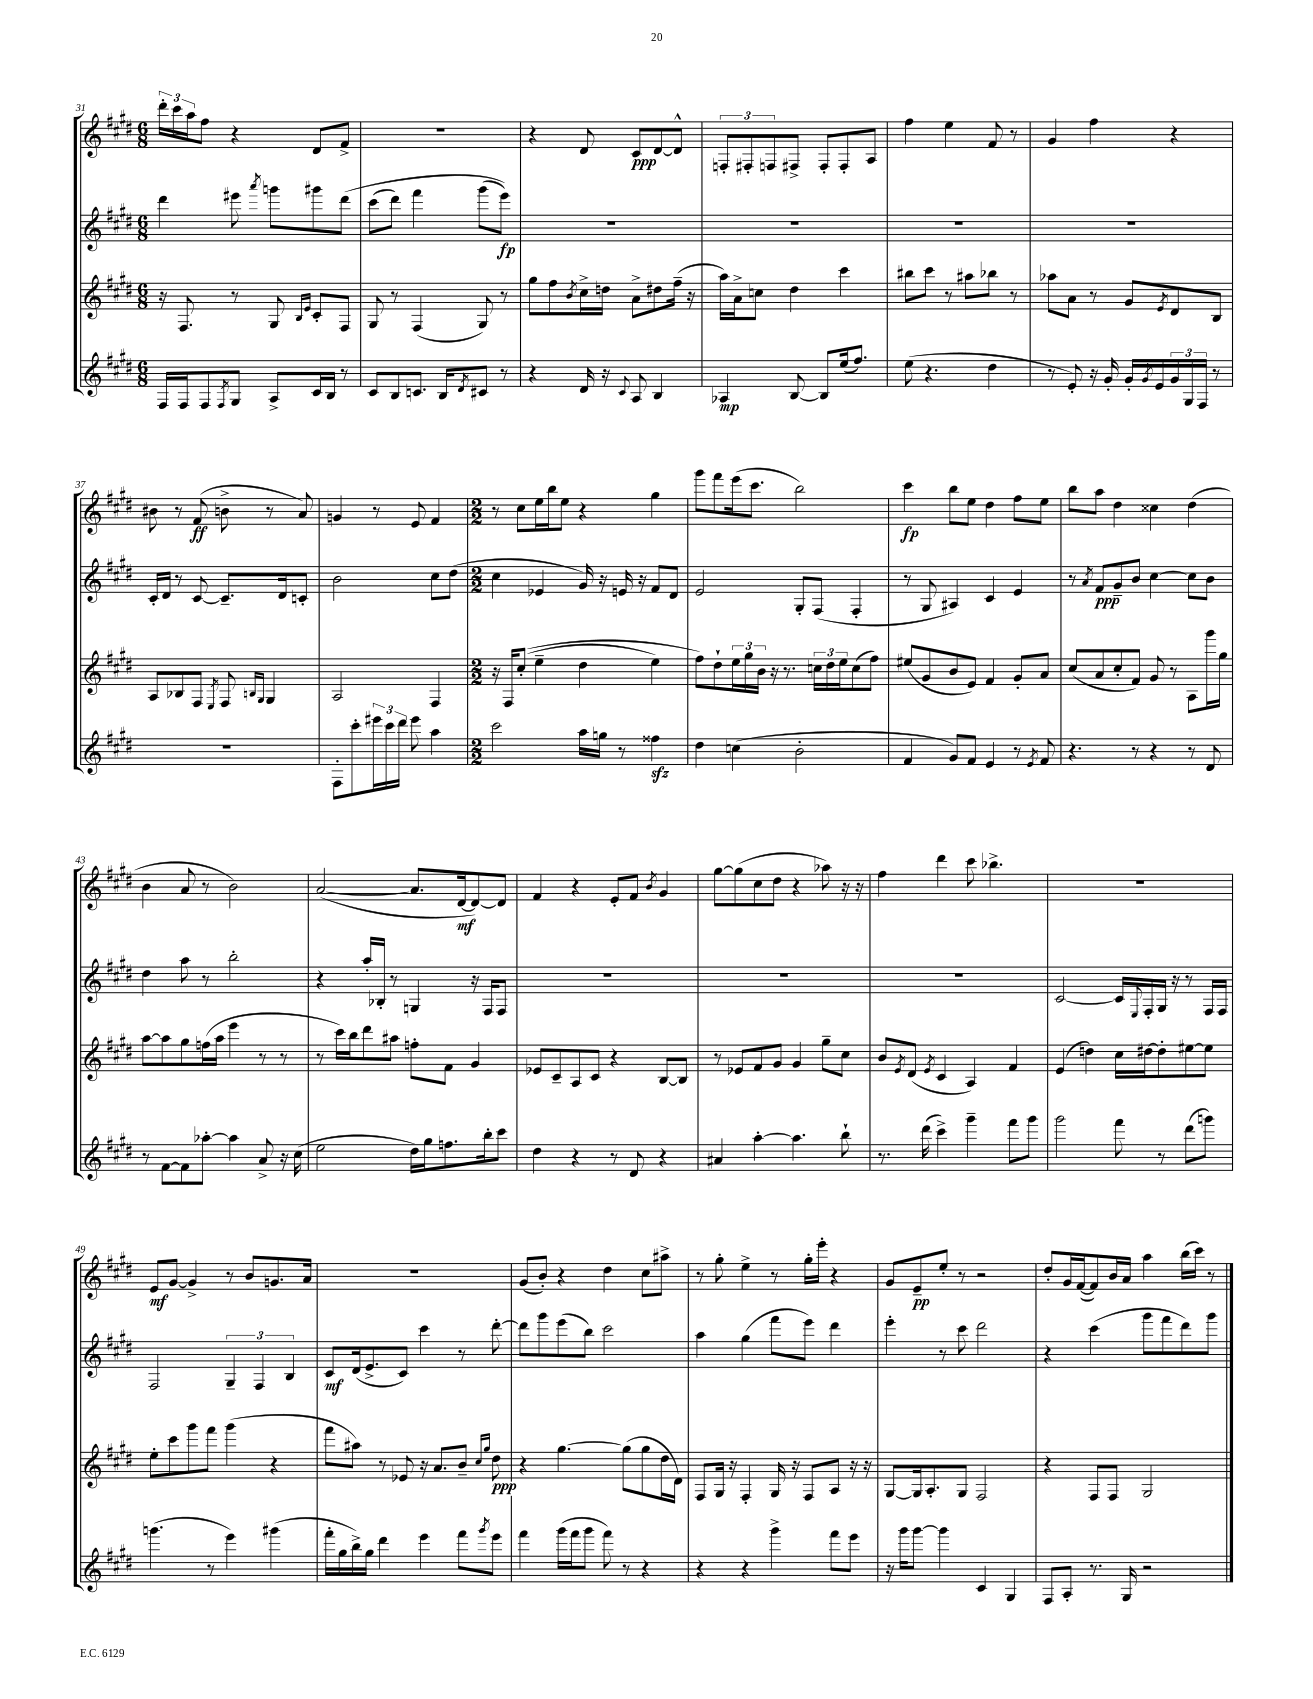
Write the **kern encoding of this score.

**kern	**kern	**kern	**kern
*staff4	*staff3	*staff2	*staff1
*clefG2	*clefG2	*clefG2	*clefG2
*k[f#c#g#d#]	*k[f#c#g#d#]	*k[f#c#g#d#]	*k[f#c#g#d#]
*M6/8	*M6/8	*M6/8	*M6/8
16F#	16r	4ddd#	24ddd#'
.	.	.	24ccc#
16F#	8.F#	.	.
.	.	.	24aa
8F#	.	.	8ff#
8qF#	.	.	.
8G#	8r	8eee#	4r
.	.	8qaaa	.
8A^	8G#	8ggg	.
.	16qqB	.	.
.	16qqe	.	.
16c#	8c#'	8ggg#	8d#
16B	.	.	.
8r	8F#	&(8ddd#	8f#^
=	=	=	=
8c#	8G#	(8ccc#	2.r
8B	8r	8ddd#)	.
8.c	(4F#	4fff#	.
16B	.	.	.
8qd#	.	.	.
8c#	8G#)	(8ggg#	.
8r	8r	8eee)&)	.
=	=	=	=
4r	8gg#	2.r	4r
.	8ff#	.	.
.	8qb	.	.
16d#	16cc#^	.	8d#
16r	16dd	.	.
8qqc#	.	.	.
8A	8a^	.	8c#
4B	8dd#	.	[8d#
.	(16ff#~	.	8d#^^]
.	16r	.	.
=	=	=	=
4A-	16aa)	2.r	12F'
.	16a^	.	.
.	.	.	12F#'
.	8cc	.	.
.	.	.	12F
[8B	4dd#	.	8F#^
8B]	.	.	8F#'
(16ee	4ccc#	.	8F#'
8.ff#)	.	.	.
.	.	.	8A
=	=	=	=
(8ee	8bb#	2.r	4ff#
4.r	8ccc#	.	.
.	8r	.	4ee
.	8aa#	.	.
4dd#	8bb-	.	8f#
.	8r	.	8r
=	=	=	=
8r	8aa-	2.r	4g#
8e')	8a	.	.
16r	8r	.	4ff#
16g#'	.	.	.
16g#'	8g#	.	.
8qg#	.	.	.
16e	.	.	.
.	8qe	.	.
24g#	8d#	.	4r
24G#	.	.	.
24F#	.	.	.
8r	8B	.	.
=	=	=	=
2.r	8A	16c#'	8b#
.	.	16d#	.
.	8B-	8r	8r
.	8F#	[8c#	(8f#
.	8qE	.	.
.	8F#	8.c#~]	8b^
.	16qqB	.	.
.	16qqG#	.	.
.	4G#	.	8r
.	.	16d#	.
.	.	8c'	8a)
=	=	=	=
8F#'	2A	2b	4g
8ccc#'	.	.	.
24eee#	.	.	8r
24ccc#	.	.	.
24ddd#	.	.	.
8eee#	.	.	8e
4aa	4F#	8cc#	4f#
.	.	(8dd#	.
=	=	=	=
*M2/2	*M2/2	*M2/2	*M2/2
2ccc#	16r	4cc#	8r
.	16F#	.	.
.	&((8cc#'	.	8cc#
.	4ee~	4e-	16ee
.	.	.	16bb
.	.	.	8ee
16aa	4dd#	16g#)	4r
16gg	.	16r	.
8r	.	16e	.
.	.	16r	.
4ff##	4ee)	8f#	4gg#
.	.	8d#	.
=	=	=	=
4dd#	8ff#&)	2e	8ggg#
.	8dd#`	.	8fff#
(4cc	24ee	.	(16eee
.	24gg#	.	.
.	.	.	8.ccc#
.	24b	.	.
.	16r	.	.
.	8.r	.	.
2b'	.	8G#'	2bb)
.	24cc	(8F#	.
.	24dd#	.	.
.	24ee	.	.
.	(8cc	4F#'	.
.	8ff#)	.	.
=	=	=	=
4f#	(8ee#	8r	4ccc#
.	8g#	8G#	.
8g#)	8b	4A#)	8bb
8f#	8e)	.	8ee
4e	4f#	4c#	4dd#
8r	8g#'	4e	8ff#
8qe	.	.	.
8f#	8a	.	8ee
=	=	=	=
4.r	(8cc#	8r	8bb
.	.	8qa	.
.	8a	8f#	8aa
.	8cc#'	8g#~	4dd#
8r	8f#)	8b	.
4r	8g#	[4cc#	4cc##
.	8r	.	.
8r	8A	8cc#]	(4dd#
8d#	16ggg#	8b	.
.	16gg#	.	.
=	=	=	=
8r	[8aa	4dd#	4b
[8f#	8aa]	.	.
8f#]	8gg#	8aa	8a
[8aa-'	(16ff	8r	8r
.	16aa	.	.
4aa-]	4eee	2bb'	2b)
8a^	8r	.	.
16r	8r	.	.
(16cc#	.	.	.
=	=	=	=
2ee	8r	4r	([2a
.	16ccc#)	.	.
.	16bb	.	.
.	8ddd#	16aa'	.
.	.	16B-'	.
.	8aa#	8r	.
16dd#)	8ff'	4G	8.a]
16gg#	.	.	.
8.ff	8f#	.	.
.	.	.	[16d#
.	4g#	16r	8d#_)
16bb'	.	16F#	.
8ccc#	.	8F#	8d#]
=	=	=	=
4dd#	8e-	1r	4f#
.	8c#~	.	.
4r	8A	.	4r
.	8c#	.	.
8r	4r	.	8e'
8d#	.	.	8f#
.	.	.	8qb
4r	[8B	.	4g#
.	8B]	.	.
=	=	=	=
4a#	8r	1r	[8gg#
.	8e-	.	(8gg#]
[4aa'	8f#	.	8cc#
.	8g#	.	8dd#
4.aa]	4g#	.	4r
.	8gg#~	.	8aa-)
8bb`	8cc#	.	16r
.	.	.	16r
=	=	=	=
8.r	8b	1r	4ff#
.	8qe	.	.
.	(8d#	.	.
(16ddd#	.	.	.
.	8qe	.	.
4ccc#^)	4c#	.	4ddd#
4ggg#~	4A)	.	8ccc#
.	.	.	4.bb-^
8fff#	4f#	.	.
8ggg#	.	.	.
=	=	=	=
2ggg#	(4e	[2c#	1r
.	4dd)	.	.
8fff#	16cc#	16c#]	.
.	.	8qqE	.
.	[16dd#	16F#'	.
8r	8dd#']	16G#	.
.	.	16r	.
(8ddd#	[8ee#	8r	.
8ggg)	8ee#]	16F#	.
.	.	16F#	.
=	=	=	=
(4.ggg	8ee'	2F#	8e
.	8ccc#	.	[8g#
.	8ggg#	.	4g#^]
8r	8fff#	.	.
4eee)	(4ggg#	6G#~	8r
.	.	.	8b
.	.	6F#	.
(4ggg#	4r	.	8.g
.	.	6B	.
.	.	.	16a
=	=	=	=
16fff#'	8fff#	8c#	1r
16gg#	.	.	.
16bb^)	8aa#)	(16d#	.
16gg#	.	8.e^	.
4ddd#	8r	.	.
.	8e-	8c#)	.
4eee	16r	4ccc#	.
.	8.a	.	.
8fff#	8b~	8r	.
.	16qqcc#	.	.
8qggg#	16qqgg#	.	.
8eee	8dd#	[8ddd#'	.
=	=	=	=
4fff#	4r	8ddd#]	(8g#
.	.	8ggg#	8b')
(16ggg#	[4.gg#	(8eee	4r
16fff#	.	.	.
8ggg#	.	8bb)	.
8fff#)	.	2ccc#	4dd#
8r	(8gg#]	.	.
4r	8gg#	.	8cc#
.	16dd#	.	8aa#^
.	16d#)	.	.
=	=	=	=
4r	8F#	4aa	8r
.	16G#	.	8gg#'
.	16r	.	.
4r	4F#'	(4gg#	4ee^
4ggg#^	16G#	8fff#	8r
.	16r	.	.
.	8F#	8eee)	16gg#'
.	.	.	16eee'
8fff#	8A	4ddd#	4r
8eee	16r	.	.
.	16r	.	.
=	=	=	=
16r	[8G#	4eee'	8g#
16ggg#	.	.	.
[8ggg#	16G#]	.	8e~
.	8.A'	.	.
4ggg#]	.	8r	8ee'
.	8G#	8ccc#	8r
4c#	2F#	2ddd#	2r
4G#	.	.	.
=	=	=	=
8F#	4r	4r	8dd#'
8A'	.	.	16g#
.	.	.	([16f#
8.r	8F#	(4ccc#	8f#])
.	8F#	.	16b
16G#	.	.	16a
2r	2G#	8ggg#	4aa
.	.	8fff#	.
.	.	8ddd#)	(16bb
.	.	.	16ccc#)
.	.	8ggg#	8r
==	==	==	==
*-	*-	*-	*-
